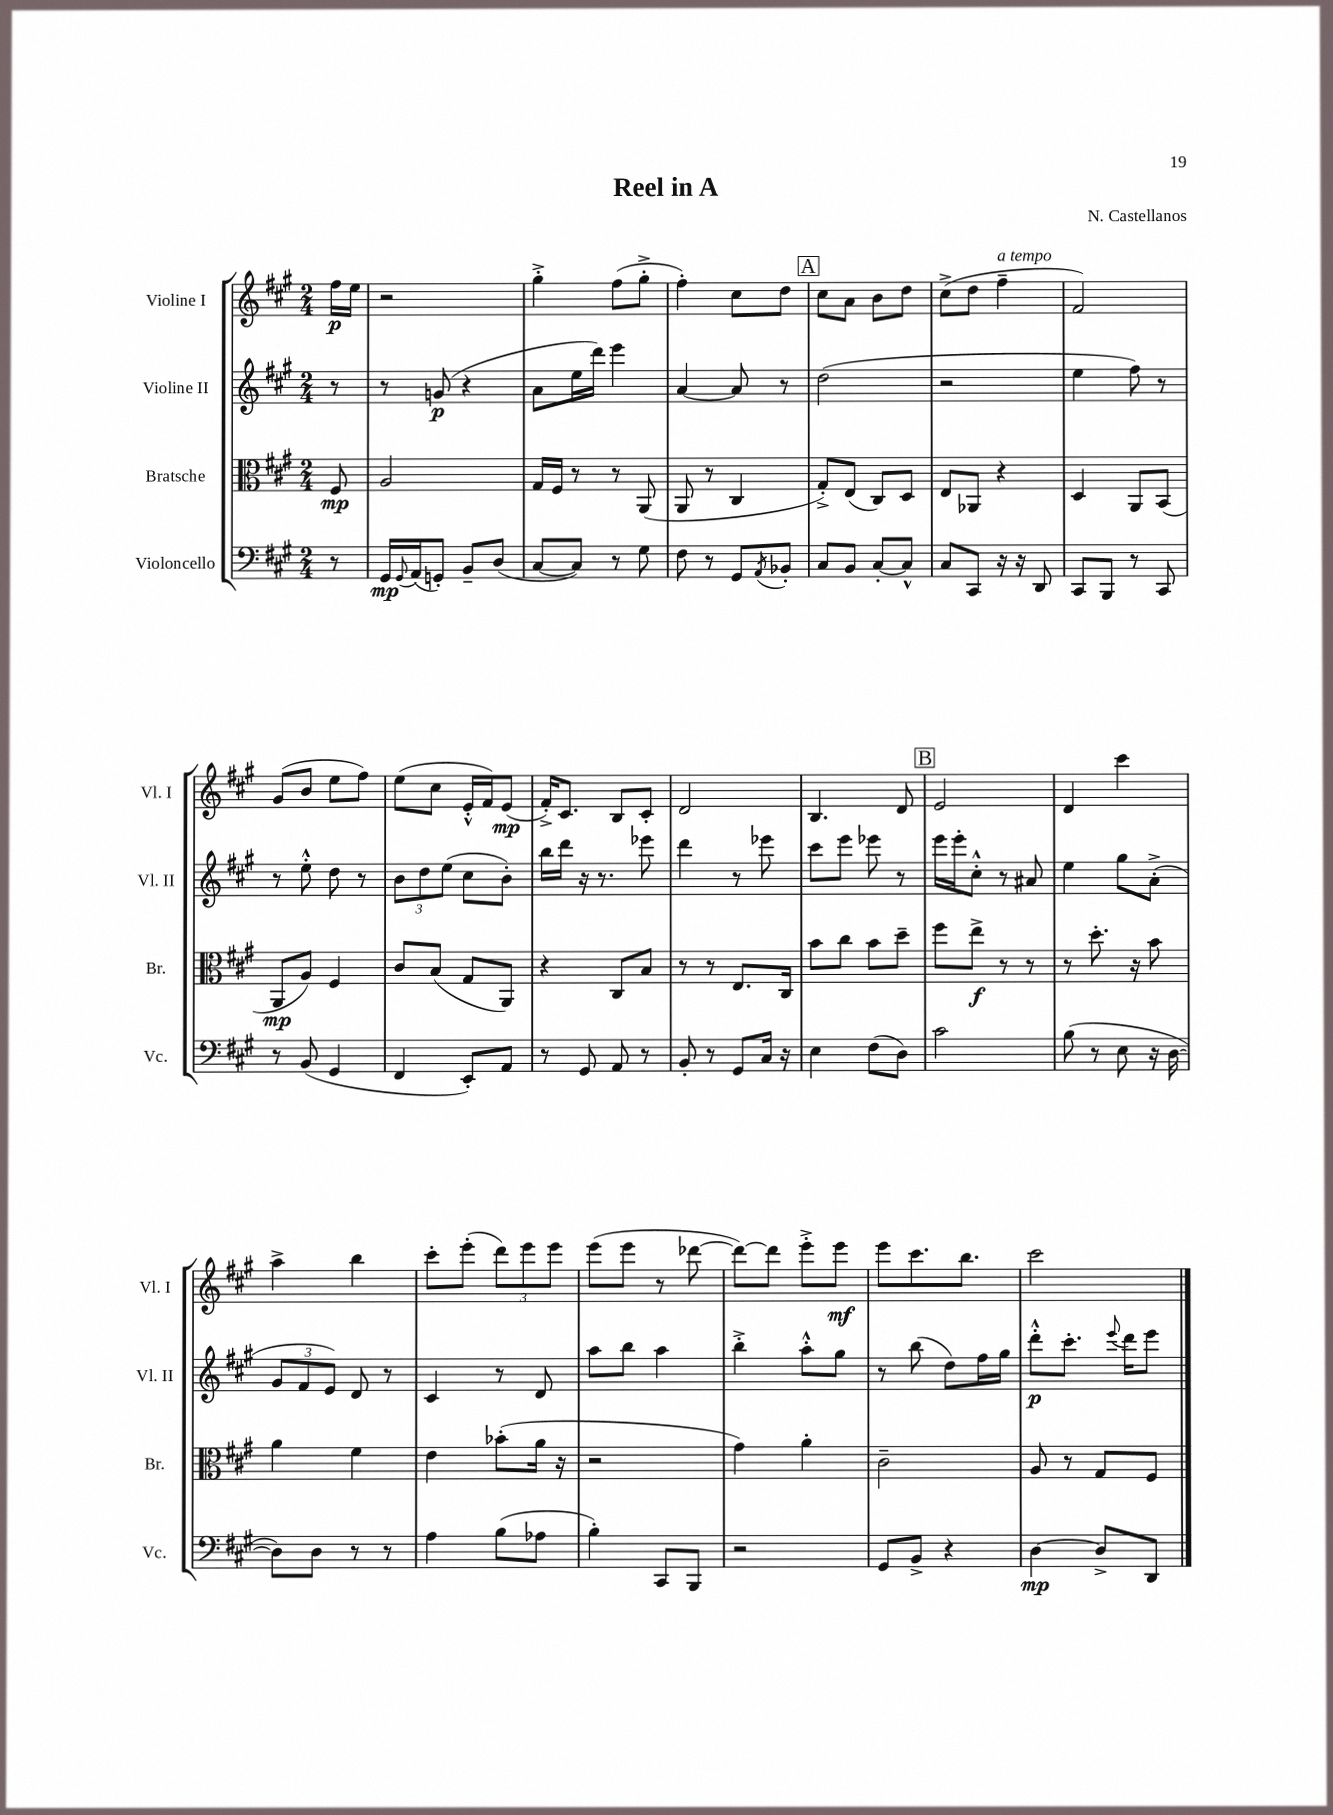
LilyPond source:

\header { title = "Reel in A" composer = "N. Castellanos" }
<<
\new StaffGroup <<
\new Staff = "s0" \with { instrumentName = "Violine I" shortInstrumentName = "Vl. I" } {
    \clef treble \key a \major \numericTimeSignature \time 2/4 \partial 8
    fis''16\p e''16 |
    r2 |
    gis''4-.-> fis''8( gis''8-.-> |
    fis''4-.) cis''8 d''8 |
    \mark \markup { \box "A" } cis''8 a'8 b'8 d''8 |
    cis''8->( d''8 fis''4--^\markup { \italic "a tempo" } |
    fis'2) |
    gis'8( b'8 e''8 fis''8) |
    e''8( cis''8 e'16-.-^ fis'16) e'8\mp( |
    fis'16-.->) cis'8. b8 cis'8-. |
    d'2 |
    b4. d'8 |
    \mark \markup { \box "B" } e'2 |
    d'4 cis'''4 |
    a''4-> b''4 |
    cis'''8-. e'''8-.( \tuplet 3/2 { d'''8) e'''8 e'''8 } |
    e'''8( e'''8 r8 des'''8~ |
    des'''8~) des'''8 e'''8-.-> e'''8\mf |
    e'''8 cis'''8. b''8. |
    cis'''2 \bar "|." |
}
\new Staff = "s1" \with { instrumentName = "Violine II" shortInstrumentName = "Vl. II" } {
    \clef treble \key a \major \numericTimeSignature \time 2/4 \partial 8
    r8 |
    r8 g'8\p( r4 |
    a'8 e''16 d'''16) e'''4 |
    a'4~ a'8 r8 |
    \mark \markup { \box "A" } d''2( |
    r2 |
    e''4 fis''8) r8 |
    r8 e''8-.-^ d''8 r8 |
    \tuplet 3/2 { b'8 d''8 e''8( } cis''8 b'8-.) |
    b''16 d'''16 r16 r8. ees'''8 |
    d'''4 r8 ees'''8 |
    cis'''8 e'''8 ees'''8 r8 |
    \mark \markup { \box "B" } e'''16 e'''16-. cis''8-.-^ r8 ais'8 |
    e''4 gis''8 a'8-.->( |
    \tuplet 3/2 { gis'8 fis'8 e'8) } d'8 r8 |
    cis'4 r8 d'8 |
    a''8 b''8 a''4 |
    b''4-.-> a''8-.-^ gis''8 |
    r8 b''8( d''8) fis''16 gis''16 |
    d'''8-.-^\p cis'''8.-. \appoggiatura { e'''8 } d'''16 e'''8 \bar "|." |
}
\new Staff = "s2" \with { instrumentName = "Bratsche" shortInstrumentName = "Br." } {
    \clef alto \key a \major \numericTimeSignature \time 2/4 \partial 8
    fis8\mp |
    a2 |
    gis16 fis16 r8 r8 a,8( |
    a,8 r8 cis4 |
    \mark \markup { \box "A" } gis8-.->) e8( cis8) d8 |
    e8 aes,8 r4 |
    d4 a,8 b,8( |
    a,8\mp a8) fis4 |
    cis'8 b8( gis8 a,8) |
    r4 cis8 b8 |
    r8 r8 e8. cis16 |
    b'8 cis''8 b'8 d''8-- |
    \mark \markup { \box "B" } fis''8 e''8->\f r8 r8 |
    r8 d''8.-. r16 b'8 |
    a'4 fis'4 |
    e'4 bes'8-.( a'16 r16 |
    r2 |
    gis'4) a'4-. |
    cis'2-- |
    a8 r8 gis8 fis8 \bar "|." |
}
\new Staff = "s3" \with { instrumentName = "Violoncello" shortInstrumentName = "Vc." } {
    \clef bass \key a \major \numericTimeSignature \time 2/4 \partial 8
    r8 |
    gis,16\mp \appoggiatura { gis,8 } a,16( g,8-.) b,8-- d8( |
    cis8~ cis8) r8 gis8 |
    fis8 r8 gis,8 \acciaccatura { a,8 } bes,8-. |
    \mark \markup { \box "A" } cis8 b,8 cis8~-. cis8-^ |
    cis8 cis,8 r16 r16 d,8 |
    cis,8 b,,8 r8 cis,8 |
    r8 b,8( gis,4 |
    fis,4 e,8-.) a,8 |
    r8 gis,8 a,8 r8 |
    b,8-. r8 gis,8 cis16 r16 |
    e4 fis8( d8) |
    \mark \markup { \box "B" } cis'2 |
    b8( r8 e8 r16 d16~ |
    d8) d8 r8 r8 |
    a4 b8( aes8 |
    b4-.) cis,8 b,,8 |
    r2 |
    gis,8 b,8-> r4 |
    d4~\mp d8-> d,8 \bar "|." |
}
>>
>>
\layout { \context { \Score \remove "Bar_number_engraver" } }
